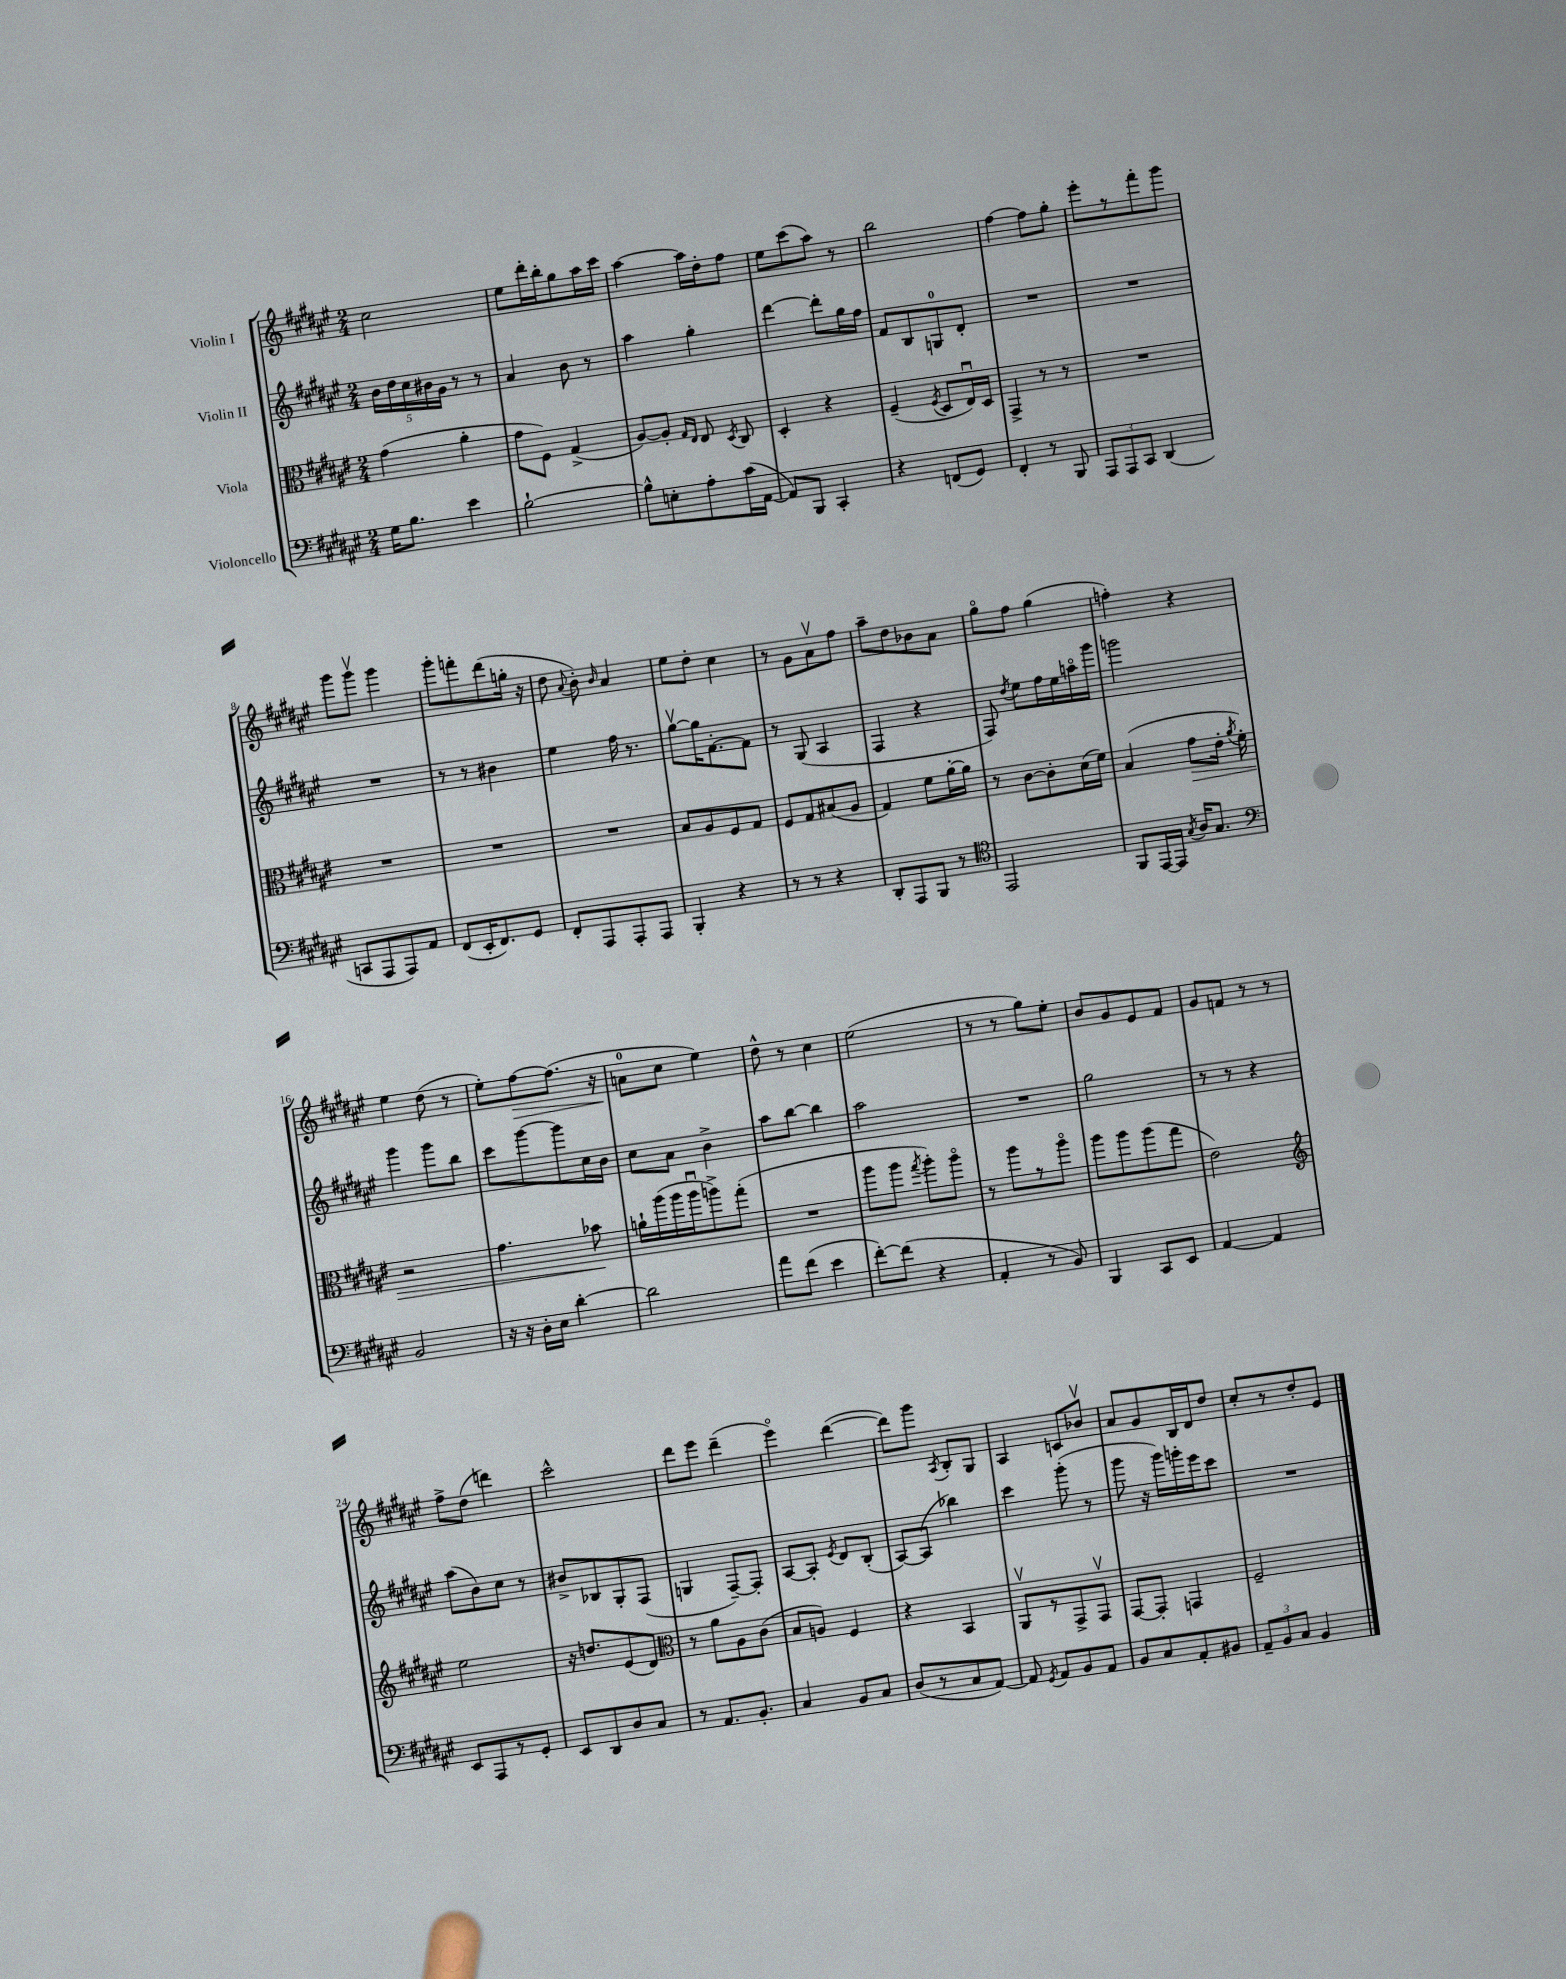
<<
\new StaffGroup <<
\new Staff = "s0" \with { instrumentName = "Violin I" } {
    \clef treble \key fis \major \numericTimeSignature \time 2/4
    \autoBeamOff cis''2 |
    eis''8[ dis'''16-. b''16-. gis''8 ais''16 cis'''16] |
    ais''4~ ais''16[ dis''16-. fis''8] |
    eis''8[ cis'''8( ais''8]) r8 |
    b''2 |
    fis''4~ fis''8[ gis''8]-. |
    eis'''8[-. r8 fis'''8-. gis'''8] |
    gis'''8[ gis'''8]\upbow gis'''4 |
    gis'''8[-. f'''8-. dis'''8( g''16]-. r16 |
    dis''8 \appoggiatura { ais'8 } b'8-.) \grace { b'16 } ais'4 |
    eis''8[ dis''8]-. cis''4 |
    r8 gis'8[ ais'8\upbow fis''8] |
    ais''8[-- dis''8 bes'8 ais'8] |
    gis''8[\flageolet fis''8] gis''4( |
    f''4-.) r4 |
    eis''4 dis''8( r8 |
    eis''8[-.) fis''8~\> fis''8.]( r16 |
    a'8[-0\! cis''8] eis''4) |
    dis''8-^ r8 cis''4 |
    eis''2( |
    r8 r8 gis''8[) eis''8]-. |
    b'8[ gis'8 eis'8 fis'8] |
    gis'8[ f'8] r8 r8 |
    fis''8[-> dis''8]( d'''4) |
    cis'''2-^ |
    dis'''8[ eis'''8] dis'''4--( |
    eis'''4\flageolet) dis'''4~( |
    dis'''8[) gis'''8] \acciaccatura { ais8 } b8[-. gis8] |
    ais4 c'8[ bes'8]\upbow |
    ais'8[ gis'8 b16 dis'16 dis''8] |
    cis''8[-. r8 dis''8-. eis'8] \bar "|." |
}
\new Staff = "s1" \with { instrumentName = "Violin II" } {
    \clef treble \key fis \major \numericTimeSignature \time 2/4
    \autoBeamOff \tuplet 5/4 { b'16[ dis''16 cis''16 bis'16 gis'16] } r8 r8 |
    ais'4 b'8 r8 |
    ais''4 gis''4-. |
    dis'''4~ dis'''8[-. gis''16 fis''16] |
    fis'8[ b8 g8-0 dis'8]-. |
    R2 |
    R2 |
    R2 |
    r8 r8 bis'4 |
    eis''4 fis''16 r8. |
    gis''8[~\upbow gis''16 fis'8.~-. fis'8] |
    r8 gis8( ais4 |
    fis4 r4 |
    fis8) \acciaccatura { dis''8 } eis''8[ fis''16 eis''16 a''16\flageolet gis'''16] |
    g'''2 |
    gis'''4 gis'''8[ b''8] |
    cis'''8[ gis'''8~ gis'''8 cis''16 b'16] |
    cis''8[ ais'8] b'4-> |
    ais''8[ b''8]~ b''4 |
    ais''2 |
    R2 |
    gis''2 |
    r8 r8 r4 |
    ais''8[( b'8) cis''8] r8 |
    bis'8[-> bes8 gis8-. fis8]( |
    g4 fis8[~--) fis8]-. |
    ais8[~ ais8]-. \acciaccatura { eis'8 } dis'8[ b8]-.( |
    ais8[~) ais8]( bes''4) |
    cis'''4 gis'''8-.( r8 |
    gis'''8 r16 gis'''16[) g'''16-. eis'''16 cis'''8] |
    R2 \bar "|." |
}
\new Staff = "s2" \with { instrumentName = "Viola" } {
    \clef alto \key fis \major \numericTimeSignature \time 2/4
    \autoBeamOff gis'4( ais'4-. |
    gis'8[ fis8]) gis4->( |
    ais8[~) ais8]-. \grace { gis16[ eis16] } eis8 \acciaccatura { dis8 } cis8 |
    dis4-. r4 |
    fis4--( \acciaccatura { fis8 } dis8[ eis16\downbow) dis16] |
    gis,4-> r8 r8 |
    R2 |
    R2 |
    R2 |
    R2 |
    b8[ ais8 fis8 gis8] |
    fis8[ gis8 bis8( ais8] |
    gis4) fis'8[ ais'16~-. ais'16] |
    r8 cis'8[~ cis'8-. dis'16( fis'16]) |
    b4( gis'8[\> eis'16]-. \acciaccatura { ais'8 } fis'16-.) |
    r2 |
    gis'4. bes'8\! |
    a'16[-! ais''16( ais''16 ais''16\downbow a''8->) gis''8]-.( |
    R2 |
    ais''8[ ais''8] \acciaccatura { gis''8 } ais''8[-.) ais''8]\flageolet |
    r8 ais''8[ r8 ais''8]\flageolet |
    ais''8[ ais''8 ais''8( gis''8] |
    eis'2) |
    \clef treble eis''2 |
    r16 d''8.[ eis'8( dis'8]) |
    \clef alto r8 ais'8[ ais8 cis'8]( |
    b8[ a8]) fis4 |
    r4 b,4 |
    ais,8[\upbow r8 gis,8-> gis,8]\upbow |
    gis,8[~ gis,8]-. g,4 |
    fis2-- \bar "|." |
}
\new Staff = "s3" \with { instrumentName = "Violoncello" } {
    \clef bass \key fis \major \numericTimeSignature \time 2/4
    \autoBeamOff gis16[ b8.] eis'4 |
    b2~-! |
    b8[-^ e8-. ais8-. cis'16( ais,16]~ |
    ais,8[) b,,8] cis,4-. |
    r4 f,8[( gis,8]) |
    fis,4-. r8 b,,8 |
    \tuplet 3/2 { ais,,8[ ais,,8 cis,8] } dis,4( |
    c,8[ ais,,8 ais,,8) ais,8] |
    fis,8[( eis,16-. fis,8.) gis,8] |
    fis,8[-. ais,,8 ais,,8-. ais,,8] |
    b,,4-. r4 |
    r8 r8 r4 |
    dis,8[-. ais,,8 b,,8] r8 |
    \clef tenor eis,2 |
    fis,8[ eis,16~ eis,16] \acciaccatura { gis8 } ais16[ gis8.] |
    \clef bass b,2 |
    r16 r16 dis16[-. eis16] dis'4~-. |
    dis'2 |
    ais'8[ fis'8]( eis'4 |
    fis'8[~-.) fis'8]( r4 |
    ais,4-. r8 b,8) |
    b,,4 cis,8[ eis,8] |
    ais,4~ ais,4 |
    eis,8[ ais,,8 r8 gis,8]-. |
    eis,8[ dis,8 dis8 cis8] |
    r8 ais,8.[ b,8.]-. |
    cis4 b,8[ cis8] |
    dis8[( r8 cis8 ais,8]~) |
    ais,8 \acciaccatura { gis,8 } ais,8[ b,8 ais,8] |
    b,8[ cis8 ais,8-. bis,8] |
    \tuplet 3/2 { ais,8[-- b,8 cis8] } b,4 \bar "|." |
}
>>
>>
